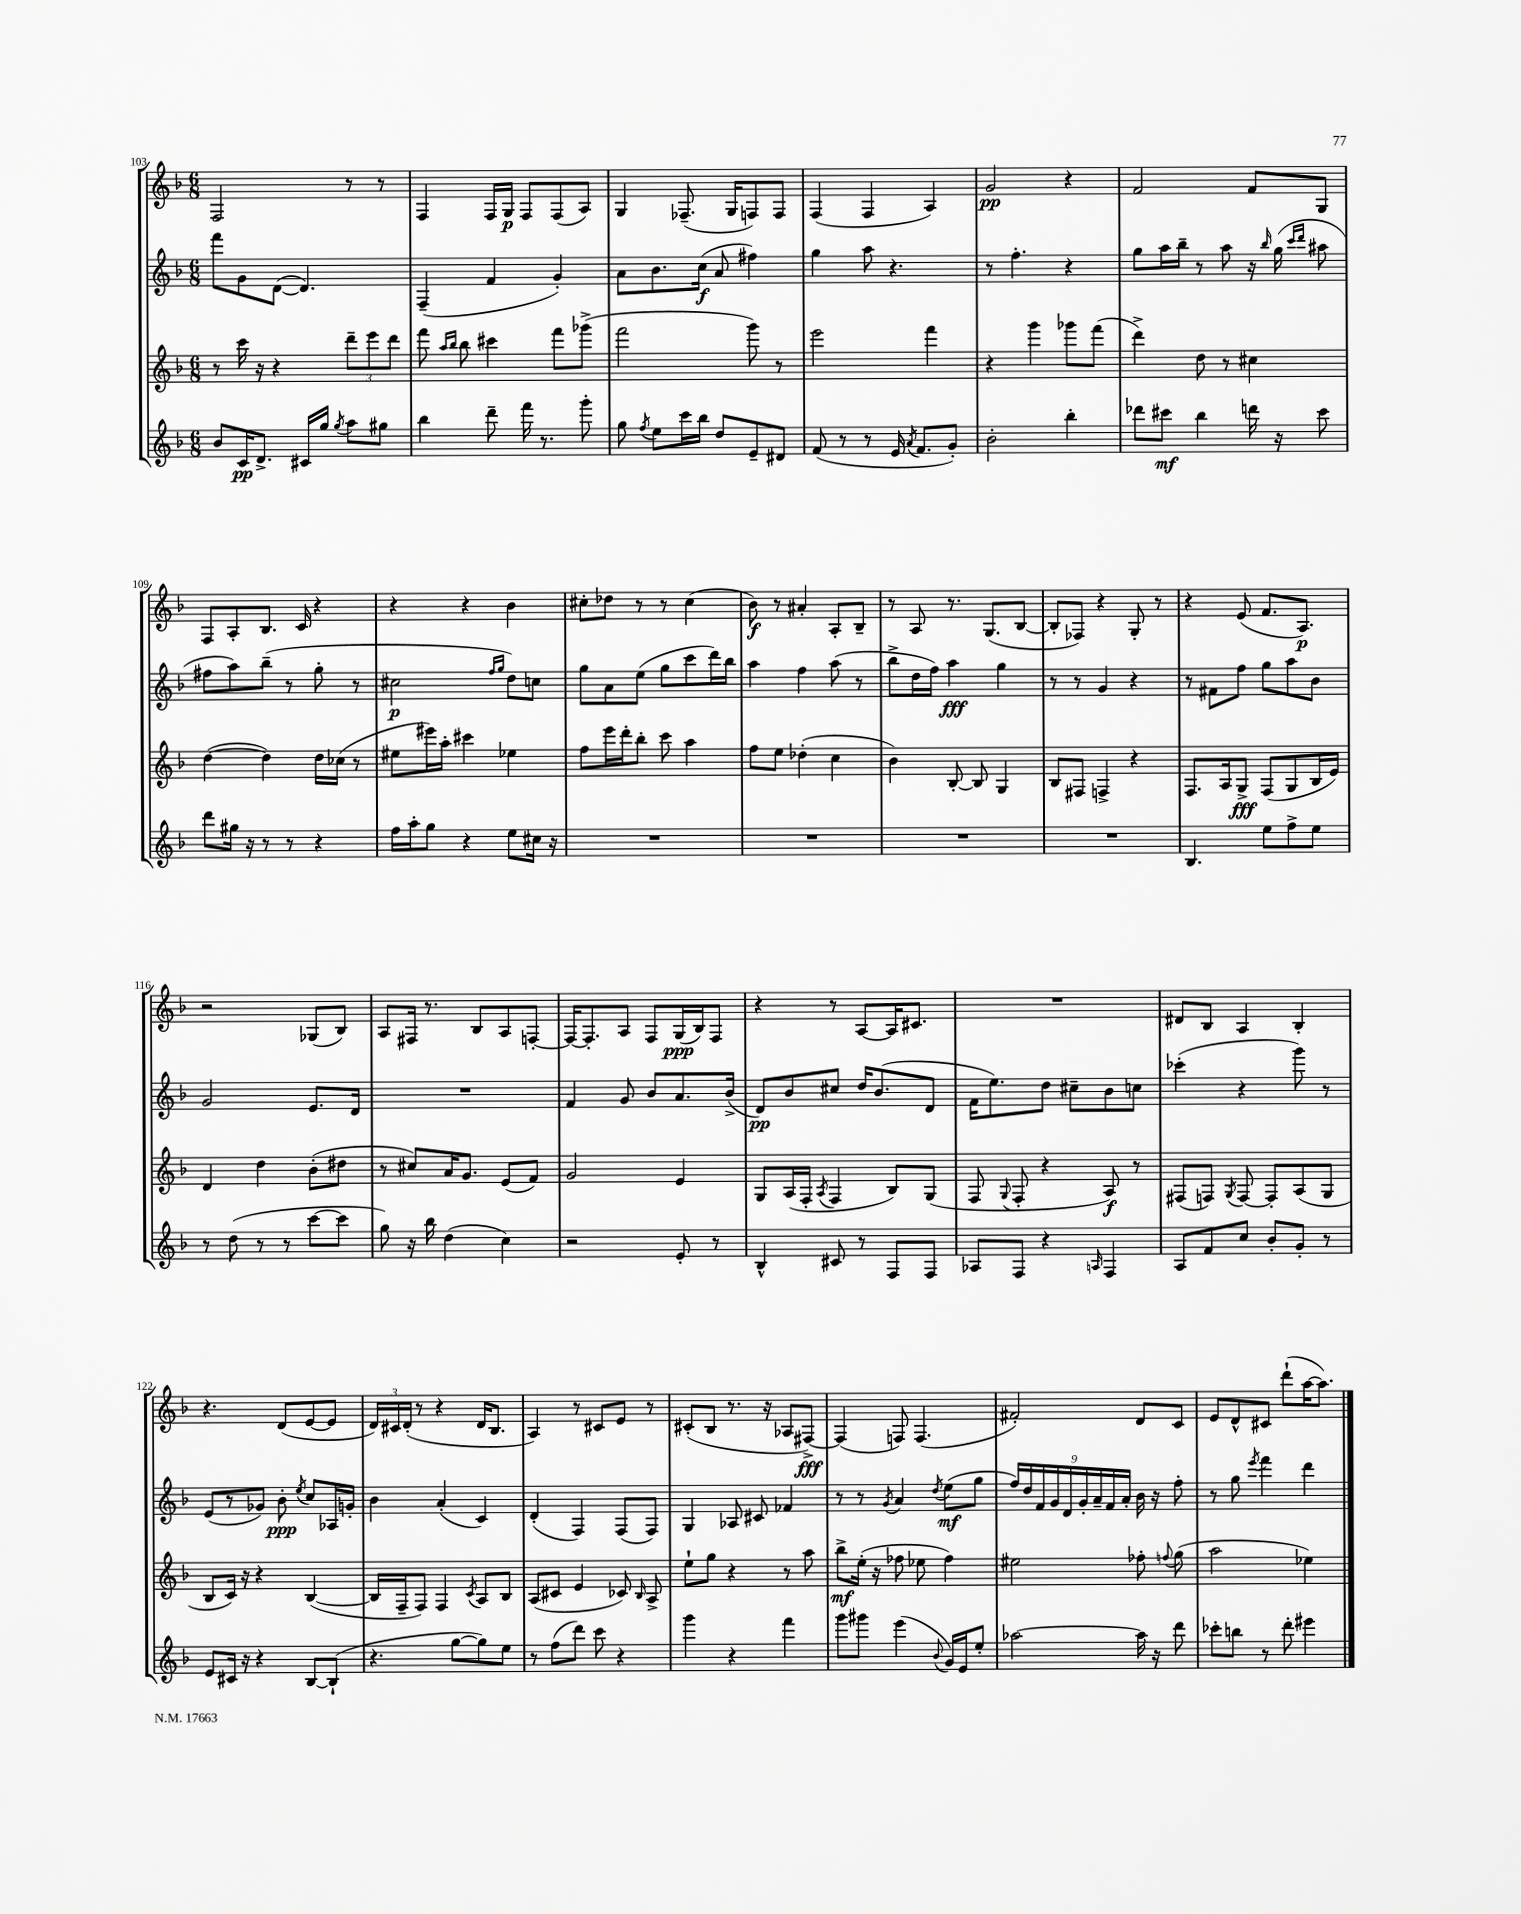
<<
\new StaffGroup <<
\new Staff = "s0" {
    \clef treble \key f \major \numericTimeSignature \time 6/8
    \autoBeamOff f2 r8 r8 |
    f4 f16[ g16]\p f8[ f8( a8]) |
    g4 fes8.--( g16[ f8) f8] |
    f4( f4 a4) |
    g'2\pp r4 |
    f'2 f'8[ g8] |
    f8[ a8-. bes8.] c'16 r4 |
    r4 r4 bes'4 |
    cis''8[-. des''8] r8 r8 cis''4( |
    bes'8\f) r8 ais'4-. a8[-. bes8]-- |
    r8 a8 r8. g8.[( bes8]~ |
    bes8[-. fes8]) r4 g8-. r8 |
    r4 e'8( f'8.[ a8.]\p) |
    r2 ges8[( bes8]) |
    a8[ fis16] r8. bes8[ a8 f8]~-. |
    f16[~ f8.-. a8] f8[ g16\ppp( bes16) f8] |
    r4 r8 a8[~ a16 cis'8.] |
    R2. |
    dis'8[ bes8] a4 bes4-. |
    r4. d'8[( e'8~ e'8] |
    \tuplet 3/2 { d'16[) cis'16 d'16]-.( } r8 r4 d'16[ bes8.] |
    a4) r8 cis'8[ e'8] r8 |
    cis'8[-.( bes8] r8. r16 aes8[ fis8]~->\fff) |
    fis4( f8) f4.( |
    fis'2-.) d'8[ c'8] |
    e'8[ d'8-^ cis'8] d'''8[-!( a''16~ a''8.]) \bar "|." |
}
\new Staff = "s1" {
    \clef treble \key f \major \numericTimeSignature \time 6/8
    \autoBeamOff f'''8[ g'8 d'8]~( d'4.) |
    f4--( f'4 g'4-.) |
    a'8[ bes'8. c''16]\f( a'8 fis''4) |
    g''4 a''8 r4. |
    r8 f''4.-. r4 |
    g''8[ a''16 bes''16]-- r8 a''8 r16 \grace { bes''16 } g''16( \grace { c'''16[ d'''16] } ais''8 |
    fis''8[ a''8) bes''8]--( r8 g''8-. r8 |
    cis''2\p \grace { f''16[ g''16] } d''8[) c''8] |
    g''8[ a'8 e''8]( g''8[ c'''8 d'''16) bes''16] |
    a''4 f''4 a''8( r8 |
    bes''8[-> d''16 f''16]) a''4\fff g''4 |
    r8 r8 g'4 r4 |
    r8 fis'8[ f''8] g''8[ a''8 bes'8] |
    g'2 e'8.[ d'16] |
    R2. |
    f'4 g'8 bes'8[ a'8. bes'16]->( |
    d'8[\pp) bes'8 cis''8] d''16[ bes'8.( d'8] |
    f'16[ e''8.) d''8] cis''8[-- bes'8 c''8] |
    ces'''4-.( r4 g'''8) r8 |
    e'8[( r8 ges'8]) bes'8-.\ppp \acciaccatura { e''8 } c''8[ aes16 g'16]-. |
    bes'4 a'4-.( c'4) |
    d'4-.( f4) f8[( f8]) |
    g4 aes8 cis'8 fes'4 |
    r8 r8 \acciaccatura { g'8 } a'4 \acciaccatura { d''8 } e''8[\mf( g''8] |
    \tuplet 9/8 { f''16[) d''16 f'16 g'16 d'16 g'16-. a'16-- f'16 a'16]-. } bes'16 r16 f''8-. |
    r8 g''8 \acciaccatura { e'''8 } f'''4 d'''4 \bar "|." |
}
\new Staff = "s2" {
    \clef treble \key f \major \numericTimeSignature \time 6/8
    \autoBeamOff r8 c'''16 r16 r4 \tuplet 3/2 { d'''8[-- e'''8 d'''8] } |
    f'''8 \grace { a''16[ bes''16] } bes''8 cis'''4 f'''8[ ges'''8]->( |
    f'''2 g'''8) r8 |
    e'''2 f'''4 |
    r4 g'''4 ges'''8[ f'''8]( |
    d'''4->) d''8 r8 cis''4 |
    d''4~( d''4) d''16[ ces''16]( r8 |
    eis''8[ eis'''16) a''16]-. cis'''4 ees''4 |
    f''8[ e'''16 d'''16-. bes''8]-. c'''8 a''4 |
    f''8[ e''8] des''4-.( c''4 |
    bes'4) bes8~-. bes8 g4 |
    bes8[ fis8] f4-> r4 |
    f8.[ a16 g8]->\fff f8[( g8 bes16 e'16]) |
    d'4 d''4 bes'8[-.( dis''8] |
    r8 cis''8[) a'16 g'8.] e'8[( f'8]) |
    g'2 e'4 |
    g8[ a16( f16]-. \acciaccatura { a8 } f4 bes8[) g8]( |
    f8 \appoggiatura { g8 } f8-. r4 a8\f) r8 |
    fis8[( f8]) \acciaccatura { g8 } f8~ f8[-. a8( g8] |
    bes8[ c'16]) r16 r4 bes4~( |
    bes16[ f16-- f8]) f4 \acciaccatura { c'8 } a8[ bes8] |
    a8[( cis'8] e'4 ces'8) \grace { bes16 } a8-> |
    e''8[-! g''8] r4 r8 a''8 |
    bes''8[->\mf e''16]-.( r16 fes''8 ees''8 fes''4) |
    eis''2 fes''8-. \appoggiatura { f''8 } g''8( |
    a''2 ees''4) \bar "|." |
}
\new Staff = "s3" {
    \clef treble \key f \major \numericTimeSignature \time 6/8
    \autoBeamOff bes'8[ c'16\pp d'8.]-> cis'16[ g''16] \acciaccatura { g''8 } a''8[ gis''8] |
    bes''4 d'''8-- f'''16 r8. g'''8-. |
    g''8 \acciaccatura { f''8 } e''8[ c'''16 bes''16] d''8[ e'8-- dis'8] |
    f'8( r8 r8 e'16 \acciaccatura { a'8 } f'8.[ g'8]-.) |
    bes'2-. bes''4-. |
    des'''8[ cis'''8]\mf bes''4 d'''16 r16 cis'''8 |
    d'''8[ gis''16] r16 r8 r8 r4 |
    f''16[ a''16-. g''8] r4 e''8[ cis''16] r16 |
    R2. |
    R2. |
    R2. |
    R2. |
    bes4. e''8[ f''8-> e''8] |
    r8 d''8( r8 r8 c'''8[~ c'''8] |
    g''8) r16 bes''16 d''4( c''4) |
    r2 e'8-. r8 |
    bes4-^ cis'8 r8 f8[ f8] |
    aes8[ f8] r4 \grace { a16 } f4 |
    a8[ f'8 c''8] bes'8[-. g'8]-. r8 |
    e'8[ cis'16] r16 r4 bes8[~ bes8]-!( |
    r4. g''8[~ g''8) e''8] |
    r8 f''8[( d'''8]) c'''8 r4 |
    g'''4 r4 f'''4 |
    g'''8[ gis'''8] e'''4( \appoggiatura { bes'8 } g'16[) e'16 e''8]-. |
    aes''2~ aes''16 r16 d'''8 |
    ces'''8[-. b''8] r8 d'''8-. eis'''4 \bar "|." |
}
>>
>>
\layout { \context { \Score currentBarNumber = #103 } }
